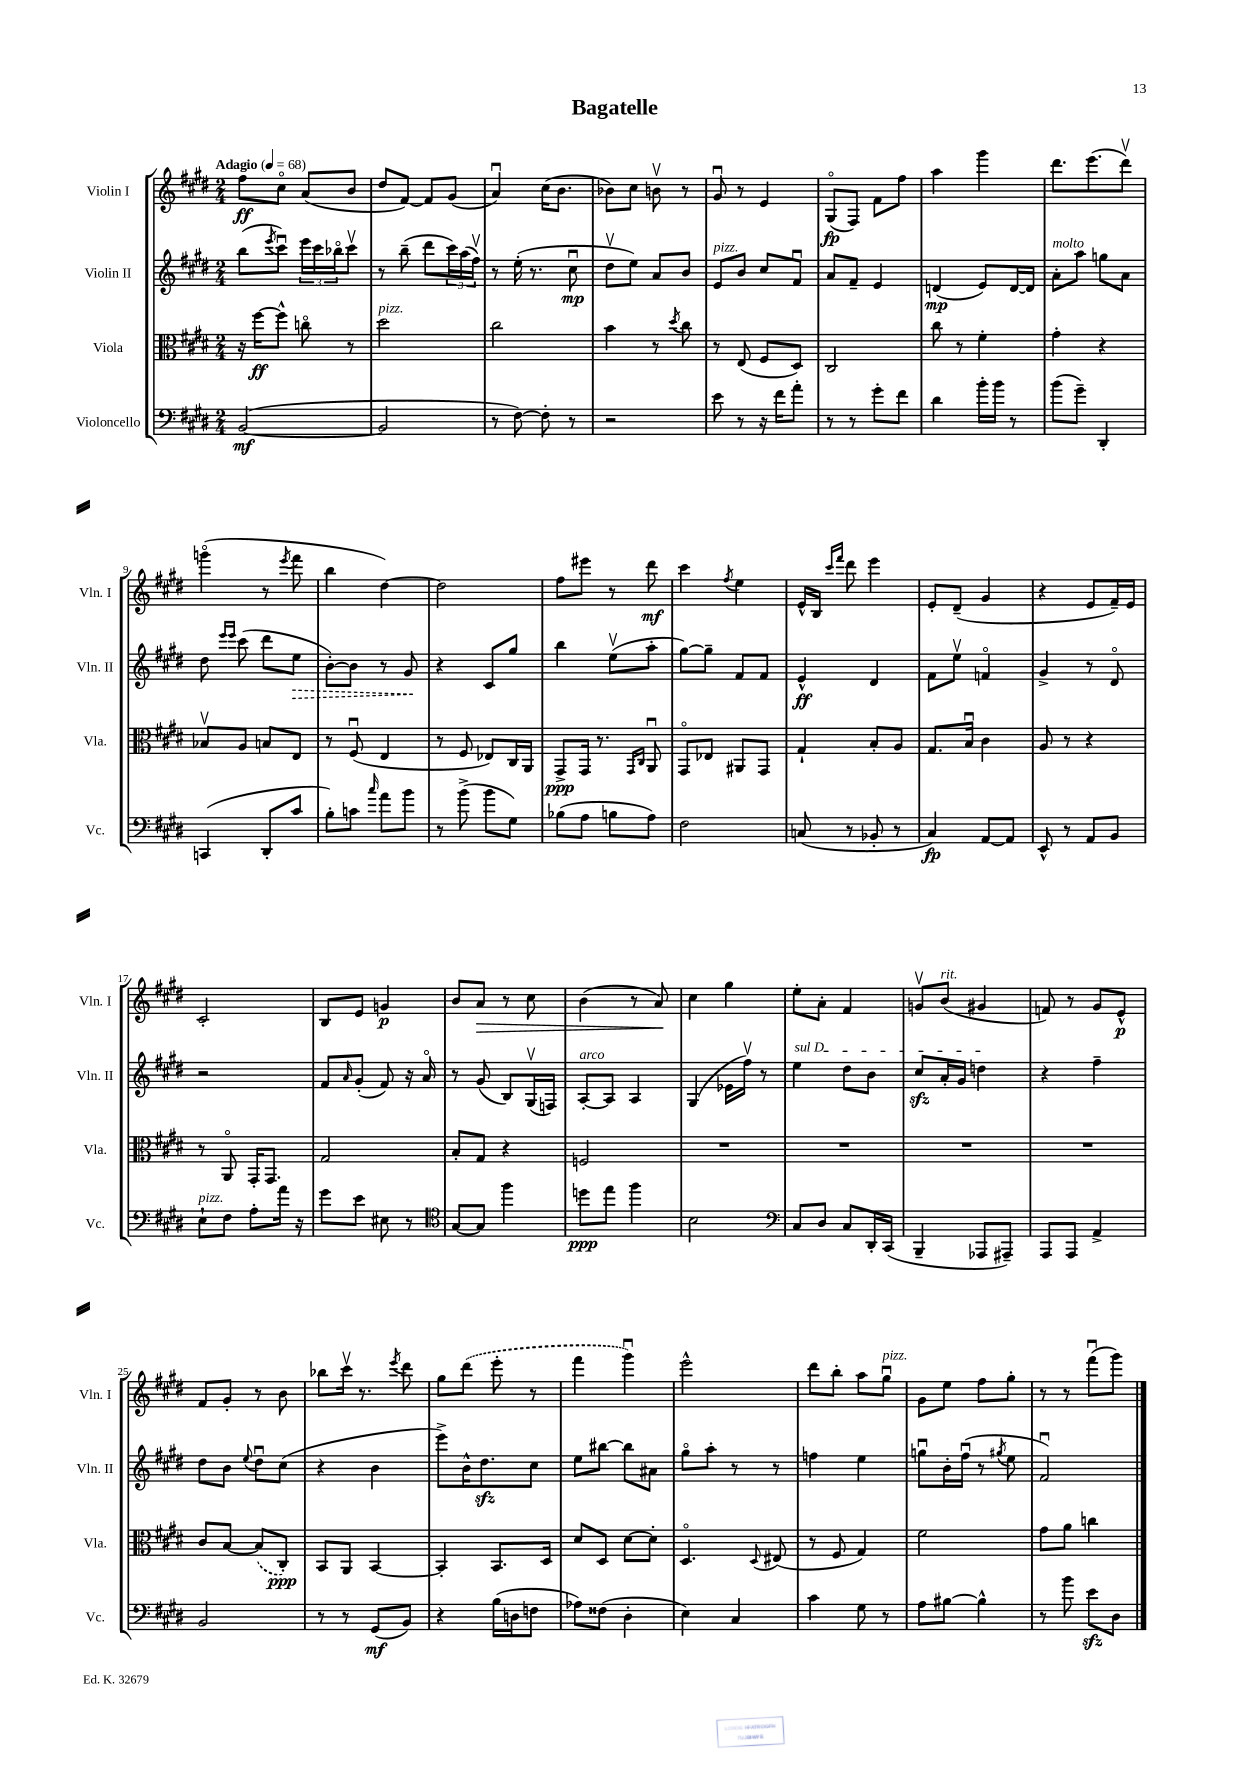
\header { title = "Bagatelle" }
<<
\new StaffGroup <<
\new Staff = "s0" \with { instrumentName = "Violin I" shortInstrumentName = "Vln. I" } {
    \clef treble \key e \major \numericTimeSignature \time 2/4 \tempo "Adagio" 4 = 68
    fis''8\ff cis''8\flageolet a'8( b'8 |
    dis''8 fis'8~) fis'8 gis'8( |
    a'4\downbow) cis''16( b'8. |
    bes'8) cis''8 b'8\upbow r8 |
    gis'8\downbow r8 e'4 |
    gis8\flageolet\fp( fis8) fis'8 fis''8 |
    a''4 gis'''4 |
    dis'''8. e'''8.( dis'''8\upbow) |
    g'''4\flageolet( r8 \acciaccatura { e'''8 } fis'''8 |
    b''4 dis''4~) |
    dis''2 |
    fis''8 eis'''8 r8 dis'''8\mf |
    cis'''4 \acciaccatura { fis''8 } e''4 |
    e'16-^ b16 \grace { cis'''16 fis'''16 } dis'''8 e'''4 |
    e'8-. dis'8--( gis'4 |
    r4 e'8 fis'16--) e'16 |
    cis'2-. |
    b8 e'8 g'4\p |
    b'8 a'8\> r8 cis''8 |
    b'4( r8 a'8\!) |
    cis''4 gis''4 |
    e''8-. a'8-. fis'4 |
    g'8\upbow b'8^\markup { \italic "rit." }( gis'4 |
    f'8) r8 gis'8 e'8-^\p |
    fis'8 gis'8-. r8 b'8 |
    bes''8 cis'''16\upbow r8. \acciaccatura { e'''8 } dis'''8 |
    gis''8 \once \slurDashed dis'''8( e'''8-. r8 |
    fis'''4 gis'''4\downbow) |
    e'''2-^ |
    dis'''8 b''8-. a''8 gis''8\downbow^\markup { \italic "pizz." } |
    gis'8 e''8 fis''8 gis''8-. |
    r8 r8 fis'''8\downbow( gis'''8) \bar "|." |
}
\new Staff = "s1" \with { instrumentName = "Violin II" shortInstrumentName = "Vln. II" } {
    \clef treble \key e \major \numericTimeSignature \time 2/4
    b''8( \acciaccatura { e'''8 } cis'''8\downbow) \tuplet 3/2 { e'''16 cis'''16 bes''16\flageolet } cis'''8\upbow |
    r8 b''8--( dis'''8 \tuplet 3/2 { cis'''16) a''16( fis''16\upbow) } |
    r8 e''16-.( r8. cis''8\downbow\mp |
    dis''8\upbow e''8) a'8 b'8 |
    e'8^\markup { \italic "pizz." } b'8 cis''8 fis'8\downbow |
    a'8 fis'8-- e'4 |
    d'4\mp( e'8) d'16~ d'16 |
    a'8-.^\markup { \italic "molto" } a''8 g''8 a'8 |
    dis''8 \grace { e'''16 e'''16 } cis'''8( dis'''8 \once \override Hairpin.style = #'dashed-line e''8\> |
    b'8~-.) b'8 r8 gis'8\! |
    r4 cis'8 gis''8 |
    b''4 e''8\upbow( a''8-. |
    gis''8~) gis''8-- fis'8 fis'8 |
    e'4-^\ff dis'4 |
    fis'8 e''8\upbow f'4\flageolet |
    gis'4-> r8 dis'8\flageolet |
    r2 |
    fis'8 \grace { a'16 } gis'8-.( fis'8) r16 a'16\flageolet |
    r8 gis'8( b8) gis16\upbow( f16) |
    a8~-.^\markup { \italic "arco" } a8 a4 |
    gis4( ees'16 fis''16\upbow) r8 |
    \once \override TextSpanner.bound-details.left.text = \markup { \italic "sul D" } e''4\startTextSpan dis''8 b'8 |
    cis''8\sfz a'16-. gis'16 d''4\stopTextSpan |
    r4 fis''4-- |
    dis''8 b'8 \appoggiatura { e''8 } dis''8\downbow cis''8( |
    r4 b'4 |
    e'''8->) b'16-^ dis''8.\sfz cis''8 |
    e''8 bis''8~ bis''8 ais'8 |
    gis''8\flageolet a''8-. r8 r8 |
    f''4 e''4 |
    g''8\downbow b'16-. fis''16\downbow( r8 \acciaccatura { gis''8 } e''8 |
    fis'2\downbow) \bar "|." |
}
\new Staff = "s2" \with { instrumentName = "Viola" shortInstrumentName = "Vla." } {
    \clef alto \key e \major \numericTimeSignature \time 2/4
    r16 fis''16~\ff fis''8-^ c''8\flageolet r8 |
    dis''2^\markup { \italic "pizz." } |
    cis''2 |
    b'4 r8 \acciaccatura { dis''8 } cis''8 |
    r8 e8( fis8 dis8) |
    cis2 |
    cis''8 r8 fis'4-. |
    gis'4-. r4 |
    bes8\upbow a8 b8 e8 |
    r8 fis8\downbow( e4 |
    r8 fis8 ees8) cis16 a,16 |
    gis,8->\ppp gis,16 r8. \grace { gis,16 cis16 } a,8\downbow |
    gis,8\flageolet ees8 ais,8 gis,8 |
    gis4-! b8-. a8 |
    gis8. b16\downbow cis'4 |
    a8 r8 r4 |
    r8 a,8\flageolet gis,16-. gis,8. |
    gis2 |
    b8-. gis8 r4 |
    f2 |
    R2 |
    R2 |
    R2 |
    R2 |
    cis'8 b8~ \once \slurDashed b8( cis8-.\ppp) |
    b,8 a,8 b,4~ |
    b,4-. b,8. dis16 |
    dis'8 dis8 dis'8~ dis'8-. |
    dis4.\flageolet \appoggiatura { dis8 } eis8( |
    r8 fis8 gis4) |
    fis'2 |
    gis'8 a'8 c''4 \bar "|." |
}
\new Staff = "s3" \with { instrumentName = "Violoncello" shortInstrumentName = "Vc." } {
    \clef bass \key e \major \numericTimeSignature \time 2/4
    b,2~\mf( |
    b,2 |
    r8 fis8~) fis8-. r8 |
    r2 |
    e'8 r8 r16 fis'16 a'8-. |
    r8 r8 gis'8-. fis'8 |
    dis'4 b'16-. b'16 r8 |
    b'8( gis'8--) dis,4-. |
    c,4( dis,8-. cis'8 |
    b8-.) c'8 \grace { cis''16 } a'8 b'8 |
    r8 b'8->( b'8 gis8) |
    bes8( a8 b8 a8) |
    fis2 |
    c8( r8 bes,8-. r8 |
    cis4\fp) a,8~ a,8 |
    e,8-^ r8 a,8 b,8 |
    e8-!^\markup { \italic "pizz." } fis8 a8-. a'16 r16 |
    gis'8 e'8 eis8 r8 |
    \clef tenor gis8~ gis8 fis''4 |
    d''8\ppp e''8 fis''4 |
    b2 |
    \clef bass cis8 dis8 cis8 dis,16-. cis,16( |
    b,,4-- aes,,8 ais,,8--) |
    a,,8 a,,8 a,4-> |
    b,2 |
    r8 r8 gis,8\mf( b,8) |
    r4 b16( d16 f8 |
    aes8) fisis8( dis4-. |
    e4) cis4 |
    cis'4 gis8 r8 |
    a8 bis8~ bis4-^ |
    r8 b'8 e'8\sfz dis8 \bar "|." |
}
>>
>>
